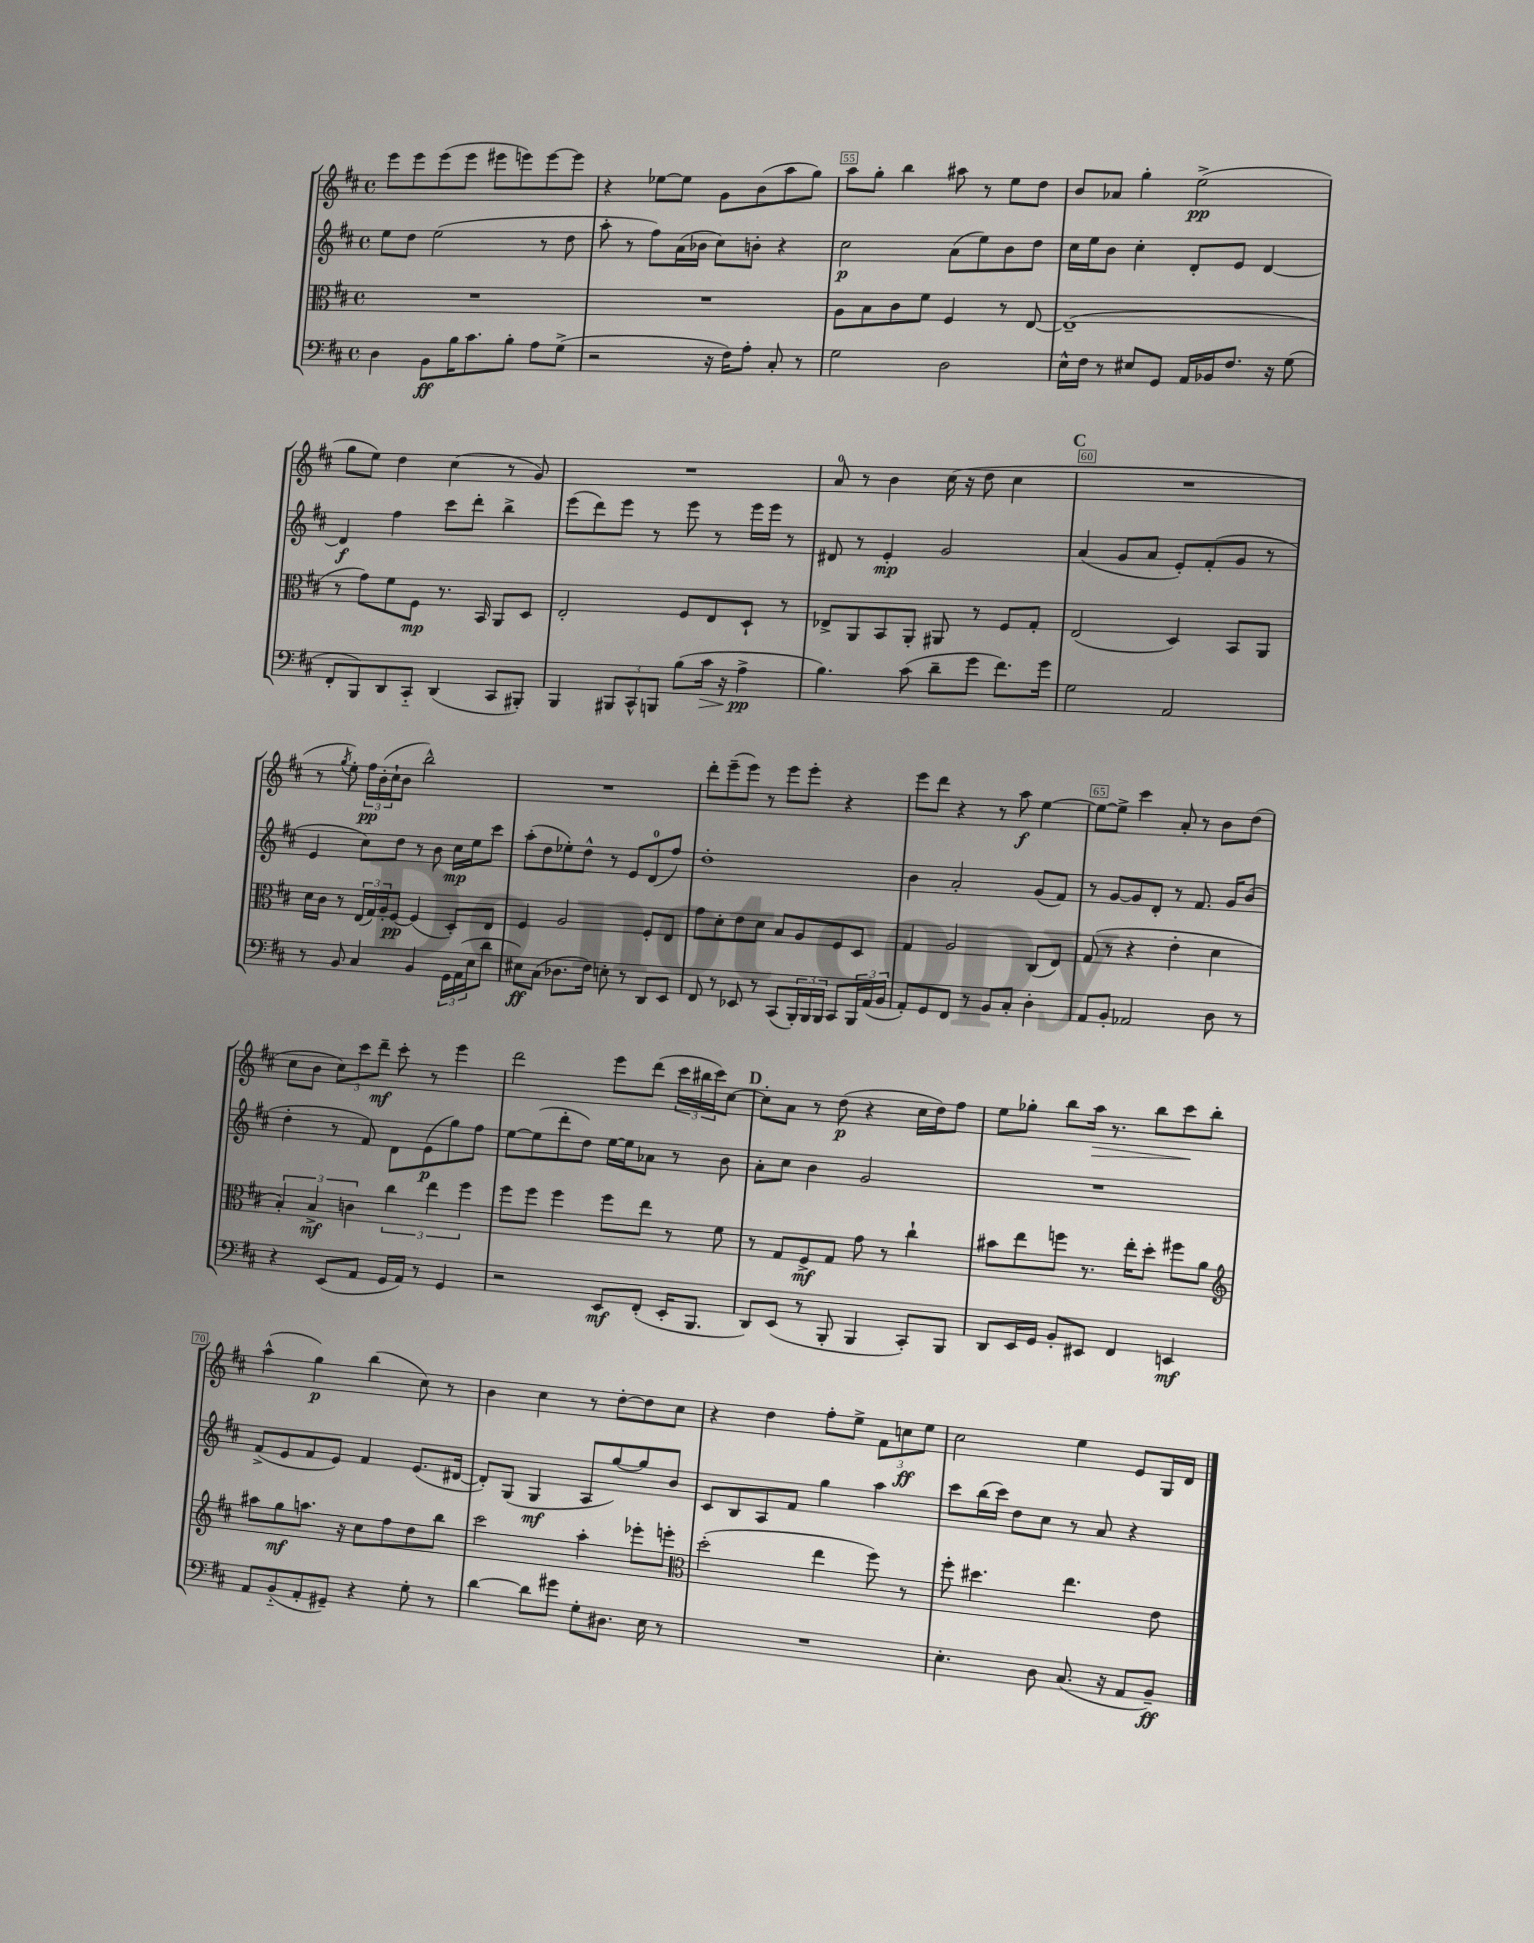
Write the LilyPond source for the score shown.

<<
\new StaffGroup <<
\new Staff = "s0" {
    \clef treble \key d \major \defaultTimeSignature \time 4/4
    e'''8 e'''8 e'''8( e'''8 eis'''8 e'''8) e'''8~ e'''8 |
    r4 ees''8~ ees''8 g'8 b'8( a''8 g''8) |
    a''8 g''8-. b''4 ais''8 r8 e''8 d''8 |
    b'8 aes'8 g''4-. e''2->\pp( |
    g''8 e''8) d''4 cis''4( r8 g'8) |
    R1 |
    a'8-0 r8 b'4 cis''16( r16 d''8 cis''4 |
    \mark \markup { \bold "C" } R1 |
    r8 \acciaccatura { g''8 } e''8-.) \tuplet 3/2 { fis''16\pp b'16-.( cis''16-! } b'8 b''2-^) |
    R1 |
    d'''8-. e'''8--( e'''8) r8 e'''8 e'''8-. r4 |
    e'''8 d'''8 r4 r8 a''8\f e''4~ |
    e''8~ e''8-> cis'''4 a'8-. r8 b'8 d''8( |
    cis''8 b'8 \tuplet 3/2 { cis''8) cis'''8 d'''8--\mf } cis'''8-. r8 e'''4 |
    d'''2 e'''8 d'''8( \tuplet 3/2 { cis'''16 bis''16 cis'''16) } cis''8~ |
    \mark \markup { \bold "D" } cis''8-. a'8 r8 d''8\p( r4 cis''16 d''16) fis''8 |
    e''8 ges''8-. b''8 a''16\> r8. b''8 cis'''8\! b''8-. |
    a''4-^( g''4\p) b''4( cis''8) r8 |
    b'4 cis''4 r8 d''8~-. d''8 cis''8 |
    r4 d''4 fis''8-. e''8-> \tuplet 3/2 { fis'8 c''8\ff e''8 } |
    cis''2 e''4 e'8 g16 d'16 \bar "|." |
}
\new Staff = "s1" {
    \clef treble \key d \major \defaultTimeSignature \time 4/4
    e''8 d''8 e''2( r8 d''8 |
    a''8-. r8 fis''8) a'16( bes'16 cis''8) b'8-. r4 |
    cis''2\p a'8( e''8) b'8 d''8 |
    cis''16 e''16 b'8 cis''4-. d'8-. e'8 d'4~ |
    d'4\f fis''4 cis'''8 d'''8-. b''4-> |
    e'''8( d'''8) e'''8 r8 e'''8 r8 e'''16 e'''16 r8 |
    dis'8 r8 e'4-.\mp g'2 |
    \mark \markup { \bold "C" } a'4( g'8 a'8 e'8-.) fis'8-.( g'8 r8 |
    e'4 cis''8) d''8 r8 b'8 cis''16\mp e''16 cis'''8 |
    a''8-.( d''8 ees''8-.) d''8-^ r8 e'8 d'8-0( fis''8) |
    d''1-. |
    b'4 a'2-. g'8( fis'8) |
    r8 g'8~ g'8 d'8-. r8 fis'8. g'16 b'8( |
    d''4-. r8 fis'8) d'8 e'8\p( g''8) fis''8 |
    e''8~ e''8( d'''8-. d''8) e''16~ e''16 aes'8 r8 b'8 |
    \mark \markup { \bold "D" } a'8-. cis''8 b'4 g'2 |
    R1 |
    fis'8->( e'8 fis'8 e'8) fis'4 e'8.( dis'16~ |
    dis'8-.) g8( g4\mf a8 g''8~) g''8 b'8 |
    cis'8 b8 a8 fis'8 g''4 a''4 |
    cis'''8 b''16( cis'''16) d''8 cis''8 r8 a'8 r4 \bar "|." |
}
\new Staff = "s2" {
    \clef alto \key d \major \defaultTimeSignature \time 4/4
    R1 |
    R1 |
    a8 b8 cis'8 fis'8 fis4 r8 e8~ |
    e1--( |
    r8 g'8) fis'8 fis8\mp r8. b,16 a,8 d8 |
    e2-. fis8 e8 d8-! r8 |
    ees8-> a,8 b,8 a,8-. ais,8 r8 fis8 g8-. |
    \mark \markup { \bold "C" } e2( d4) b,8 a,8 |
    d'16 cis'16 r8 \tuplet 3/2 { e16( g16) a16-. } fis8~\pp fis4( d8-.) e8 |
    fis4 a2 fis8-. e8 |
    g'8 d'8-. e'8 d'8 b8 a8 fis8 d8 |
    g4 a2 cis8( e8) |
    g8( r8 r4 e'4-. d'4 |
    \tuplet 3/2 { b4-.) b4->\mf c'4 } \tuplet 3/2 { cis''4 e''4 fis''4 } |
    fis''8 fis''8 fis''4 fis''8 e''8 r8 fis'8 |
    \mark \markup { \bold "D" } r8 g8 fis8->\mf g8 g'8 r8 cis''4-! |
    bis'8 e''8 f''8 r8. e''16-. d''8-. fis''8 a'8 |
    \clef treble ais''8 g''8\mf a''8. r16 cis''8 fis''8 d''8 b''8 |
    cis'''2 a''4-. ees'''8-. e'''8-. |
    \clef alto d''2-.( e''4 fis''8) r8 |
    fis''8-. dis''4. e''4. e'8 \bar "|." |
}
\new Staff = "s3" {
    \clef bass \key d \major \defaultTimeSignature \time 4/4
    d4 b,8\ff b16 cis'8. b8-. a8 g8->( |
    r2 r16 fis16) a8-. cis8-. r8 |
    g2 d2 |
    e16-^ fis16 r8 eis8 g,8 a,16 bes,16 fis8. r16 g8( |
    fis,8-. b,,8) d,8 cis,8-_ d,4( cis,8 bis,,8-.) |
    b,,4 \tuplet 3/2 { bis,,8 cis,8-^ b,,8 } b8( cis'16\> r16 a4->\pp\! |
    b4.) cis'8( d'8-- g'8 fis'8.) g'16 |
    \mark \markup { \bold "C" } g2 a,2 |
    r8 b,8 cis4 b,4 \tuplet 3/2 { g,16 a,16( e16 } d'8 |
    eis8\ff) cis8( des8. fis16) e8-. r8 d,8 e,8 |
    fis,8 r8 ees,8 r8 cis,8( \tuplet 3/2 { b,,16-.) b,,16 b,,16 } cis,8 \tuplet 3/2 { b,,16 a,16( b,16 } |
    a,8-.) g,8 fis,8 r8 b,8 cis8-. d4-. |
    a,8 b,8-. aes,2 d8 r8 |
    r4 e,8( a,8 g,16 a,16) r8 g,4 |
    r2 e,8\mf fis,8-.( e,16-. b,,8. |
    \mark \markup { \bold "D" } d,8) e,8( r8 b,,8-. b,,4 cis,8-.) b,,8 |
    d,8 e,16 g,16 b,8-. eis,8 fis,4 e,4\mf |
    a,8 b,8-_( a,8-. gis,8--) r4 g8-. r8 |
    d'4~ d'8 gis'8 g8-. dis8. e16 r8 |
    R1 |
    e4.-. d8 cis8.( r16 a,8 b,8--\ff) \bar "|." |
}
>>
>>
\layout { \context { \Score currentBarNumber = #53 \override BarNumber.break-visibility = ##(#f #t #t) barNumberVisibility = #(every-nth-bar-number-visible 5) \override BarNumber.stencil = #(make-stencil-boxer 0.1 0.3 ly:text-interface::print) } }
